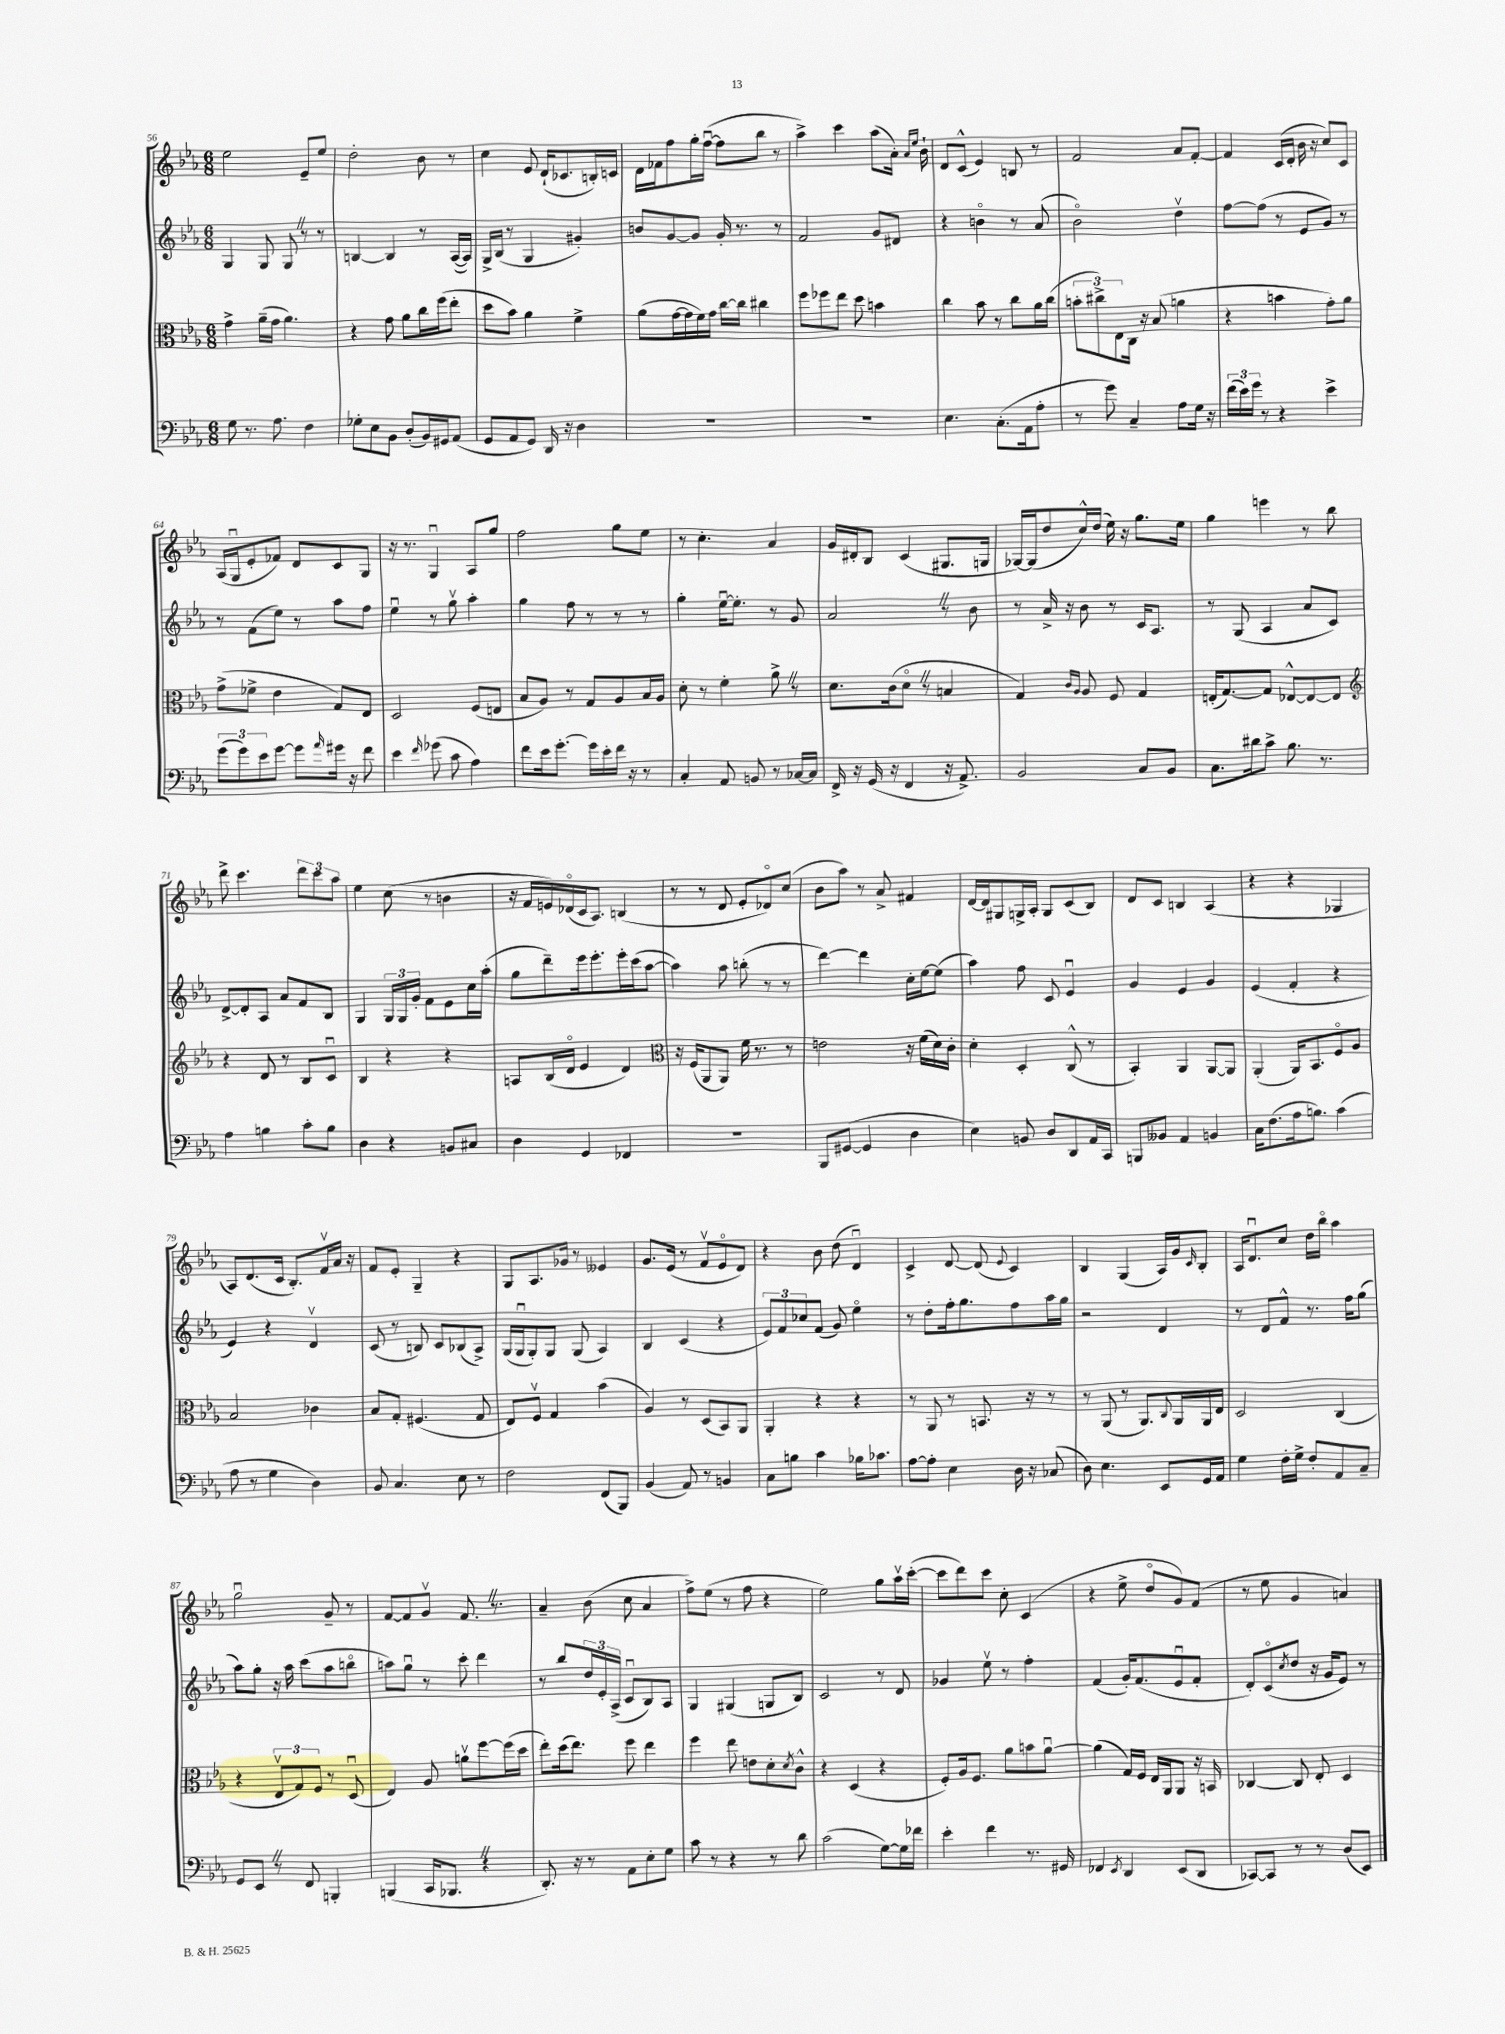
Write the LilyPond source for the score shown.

<<
\new StaffGroup <<
\new Staff = "s0" {
    \clef treble \key ees \major \numericTimeSignature \time 6/8
    ees''2 ees'8-- ees''8 |
    d''2-. bes'8 r8 |
    c''4 ees'8 d'16-!( ces'8. b16-.) c'16 |
    d'16 fes'16 f''8 g''16-. f''16~\downbow( f''8 bes''8 r8 |
    aes''4->) c'''4 aes''8( aes'16-.) \grace { aes'16 ees''16 } bes'16-! |
    d'8 c'8-^( ees'4) b8 r8 |
    f'2 aes'8 f'8~-. |
    f'4 c'16( d'16-. bes'16 r16 c''8) c'8 |
    aes16( g16\downbow ees'8-. fes'8) d'8 c'8 g8 |
    r16 r8. g4\downbow aes8 g''8 |
    f''2 g''8 ees''8 |
    r8 c''4.-. aes'4 |
    g'16 dis'16-. bes8 c'4( gis8. g16 |
    ges16~) ges16( d''8 c''16-^) d''16( ees''16) r16 g''8. ees''16 |
    g''4 e'''4 r8 bes''8 |
    d'''8-> c'''4. \tuplet 3/2 { d'''8 c'''8 aes''8 } |
    ees''4 c''8( r8 b'4 |
    r16 f'16 e'16) des'16\flageolet( c'16 aes8.) b4( |
    r8 r8 d'8 ees'8-. des'8\flageolet) c''8( |
    bes'8 aes''8) r8 aes'8-> fis'4 |
    d'16~ d'16 gis8 g16-> aes16-. g8 c'8( bes8) |
    d'8 c'8 b4 aes4( |
    r4 r4 ges4 |
    aes8) d'8.( c'16 bes8.-.) f'16\upbow aes'16 r16 |
    f'8 ees'8-. g4-- r4 |
    g8 aes8. ges'16 r8 eeses'4 |
    g'8. ees'16( r8 f'8\upbow ees'8\flageolet d'8) |
    r4 bes'8 d''8( d'4\downbow) |
    c'4-> d'8~ d'8( \appoggiatura { ees'8 } c'4) |
    bes4 g4( aes16) g'16 \grace { c'16 } bes8-. |
    aes16 d'8.\downbow c''8 d''16 bes''16\flageolet aes''4 |
    g''2\downbow g'8-- r8 |
    f'8~ f'8 g'8\upbow f'8. \once \override BreathingSign.text = \markup { \musicglyph "scripts.caesura.straight" } \breathe r8. |
    aes'4-- bes'8( c''8 aes'4 |
    f''8->) ees''8( r8 f''8 r4 |
    ees''2) g''8 aes''16\upbow c'''16~-.( |
    c'''8 d'''8) c'''8 c''8-. c'4( |
    r4 ees''8-> d''8\flageolet g'8) f'8( |
    r8 ees''8 g'4 a'4) \bar "|." |
}
\new Staff = "s1" {
    \clef treble \key ees \major \numericTimeSignature \time 6/8
    g4 g8 g8 \once \override BreathingSign.text = \markup { \musicglyph "scripts.caesura.straight" } \breathe r8 r8 |
    b4~ b4 r8 aes16~( aes16) |
    g16-> bes16( r8 g4 gis'4-.) |
    b'8 g'8~ g'8 g'16-. r8. r8 |
    f'2 g'8 dis'8 |
    r4 b'4\flageolet r8 aes'8( |
    bes'2\flageolet) d''4\upbow |
    f''8~ f''8( r8 ees'8 g'8) r8 |
    r8 f'8( ees''8) r8 aes''8 f''8 |
    ees''4\downbow r8 g''8\upbow aes''4-. |
    g''4 f''8 r8 r8 r8 |
    g''4-. ees''16~\downbow ees''8.-. r8 g'8 |
    aes'2 \once \override BreathingSign.text = \markup { \musicglyph "scripts.caesura.straight" } \breathe r8 bes'8 |
    r8 aes'16-> r16 bes'8 r8 c'16 aes8. |
    r8 g8( aes4 aes'8 c'8) |
    d'8~-> d'8-. aes8 aes'8 f'8 bes8 |
    g4 \tuplet 3/2 { g16 g16 g'16-. } f'8 ees'8 c''16 aes''16-.( |
    g''8 d'''8--) ees'''16 ees'''8.-. ees'''16-. c'''16( aes''8~ |
    aes''4) aes''8 b''8-.( r8 r8 |
    d'''4~) d'''4 c''16-. ees''16~ ees''8( |
    aes''4) f''8 c'8 ees'4\downbow |
    g'4 ees'4 g'4 |
    ees'4( f'4-. r4 |
    ees'4) r4 d'4\upbow |
    c'8( r8 b8) c'8 bes8( aes8->) |
    g16( g16\downbow g8-.) g8 g8( aes4) |
    bes4 c'4( r4 |
    \tuplet 3/2 { ees'8) f'8 ces''8 } f'8( g'8) ees''4\flageolet |
    r8 d''8-. f''16-. g''8. f''8 aes''16 g''16 |
    r2 d'4 |
    r8 d'8 f'8-^ r8. f''16 g''8( |
    aes''8) g''8-. r16 aes''16 c'''8( aes''8 b''8\flageolet |
    a''8) g''8\downbow r8 c'''8-. d'''4 |
    r8 bes''8 \tuplet 3/2 { d''16 ees'16-. aes16->( } c'8\downbow bes8) aes8 |
    g4 gis4( g8 bes8) |
    c'2 r8 d'8 |
    ges'4 ees''8\upbow r8 f''4-. |
    f'4( g'16-.) f'8.( ees'8\downbow f'8-. |
    d'8-.) c'8\flageolet( \acciaccatura { c''8 } d''8 r16 g'16 ees'8) r8 \bar "|." |
}
\new Staff = "s2" {
    \clef alto \key ees \major \numericTimeSignature \time 6/8
    g'4-> aes'16--( g'16 aes'4.) |
    r4 g'8 aes'8 c''16 f''16( ees''8-. |
    d''8 bes'8) aes'4 f'4-> |
    aes'8( g'16~ g'16 f'16) g'16 c''16~ c''16 cis''4 |
    f''8 fes''8 ees''8 d''8 b'4 |
    c''4 bes'8 r8 c''8 aes'16 c''16( |
    \tuplet 3/2 { b'8-. cis''8->) ees8 } c16 r16 bes8( a'4 |
    r4 b'4 g'8-.) aes'8 |
    g'8->( fes'8-> ees'4 g8) ees8 |
    d2 f8( e8 |
    bes8 aes8) r8 g8 aes8 bes16 aes16 |
    d'8-. r8 f'4-. aes'8-> \once \override BreathingSign.text = \markup { \musicglyph "scripts.caesura.straight" } \breathe r8 |
    d'8. c'16( d'8\flageolet \once \override BreathingSign.text = \markup { \musicglyph "scripts.caesura.straight" } \breathe r8 b4 |
    g4) \grace { c'16 aes16 } aes8 f8 g4 |
    e16-.( g8.~) g8 ees8~-^ ees8~ ees8 |
    \clef treble r4 d'8 r8 bes8 c'8\downbow |
    bes4 r4 r4 |
    a8 bes16( d'16\flageolet ees'4 d'4) |
    \clef alto r16 f16( aes,8 aes,8) f'16 r8. r8 |
    e'2 r16 f'16( d'16) c'16-. |
    d'4-. d4-. c8-^( r8 |
    bes,4-.) aes,4 aes,8~ aes,8 |
    aes,4-.( aes,16) bes,8. f8\flageolet aes8 |
    bes2 ces'4 |
    bes8 g8-. fis4.( g8 |
    ees8) f8\upbow g4 bes'4( |
    aes4) r8 d8( bes,8) aes,8 |
    aes,4-. r4 r4 |
    r8 aes,8 r8 b,8. r16 r8 |
    r8 aes,8( r8 aes,8.) \appoggiatura { c8 } aes,16 aes,16 ees16 |
    d2 c4( |
    r4 \tuplet 3/2 { ees8\upbow g8) f8 } r8 d8\downbow( |
    ees4) aes8 a'8\upbow f''8~ f''16( d''16 |
    ees''8-.) d''16( ees''8.) f''8 ees''4 |
    f''4 ees''8 e'8 d'8-. \acciaccatura { d'8 } c'8-^ |
    r4 d4( r4 |
    f8-.) aes16 f8. aes'8 b'8 aes'8~\downbow |
    aes'4( g16) f16 ees16 aes,16 aes,8 r16 b,16 |
    ces4~ ces8 ees8-. d4 \bar "|." |
}
\new Staff = "s3" {
    \clef bass \key ees \major \numericTimeSignature \time 6/8
    g8 r8. aes8. f4 |
    ges8-. ees8 bes,8 d8-.( bes,16) gis,16 aes,8( |
    g,8 aes,8 g,8) d,16 r16 d4 |
    R2. |
    R2. |
    ees4. c8.-.( aes,16 aes8-. |
    r8 g'8) c4-- aes8 g16 r16 |
    \tuplet 3/2 { f'16( ees'16) g'16 } r8 r4 ees'4-> |
    \tuplet 3/2 { g'8( g'8) ees'8 } g'8~ g'8 \grace { aes'16 } gis'16 r16 f'8 |
    ees'4 \grace { f'16 } ges'8( c'8 aes4) |
    f'8 ees'16 g'8.~-. g'16 ees'16-. f'16 r16 r8 |
    c4-. aes,8 b,8 r8 ces16~ ces16 |
    f,16-> r16 g,16( r16 f,4 r16 aes,8.->) |
    bes,2 c8 bes,8 |
    c8. dis'16 c'8-> bes8. r8. |
    aes4 b4 c'8-. b8 |
    d4 r4 b,8 cis8 |
    d4 g,4 fes,4 |
    R2. |
    bes,,8 gis,8~( gis,4 d4 |
    ees4) b,8 d8 d,8 aes,16 c,16 |
    b,,8 beses,8 aes,4 b,4 |
    c16 f8.( aes16 b8.) c'4( |
    aes8 r8 g4 d4) |
    bes,8 c4. ees8 r8 |
    f2 f,8( bes,,8) |
    bes,4( aes,8) r8 b,4 |
    c8 b8 c'4 bes16 ces'8. |
    aes8~ aes8-. ees4 d16 r16 ces8( |
    d8) ees4. ees,8 g,16 aes,16 |
    g4 f16-. g16-> f8-. aes,8 c8-- |
    g,8 ees,8 \once \override BreathingSign.text = \markup { \musicglyph "scripts.caesura.straight" } \breathe r8 f,8 b,,4-. |
    b,,4( c,16 bes,,8. \once \override BreathingSign.text = \markup { \musicglyph "scripts.caesura.straight" } \breathe r4 |
    d,8.-.) r16 r8 aes,8 ees8-. g8 |
    c'8 r8 r4 r8 d'8 |
    c'2( g8~) g16 fes'16 |
    ees'4-. f'4 r8. gis,16 |
    fes,4 \acciaccatura { ees,8 } d,4 ees,8( d,8 |
    ces,8~) ces,8 r8 r8 d8( ees,8) \bar "|." |
}
>>
>>
\layout { \context { \Score currentBarNumber = #56 } }
